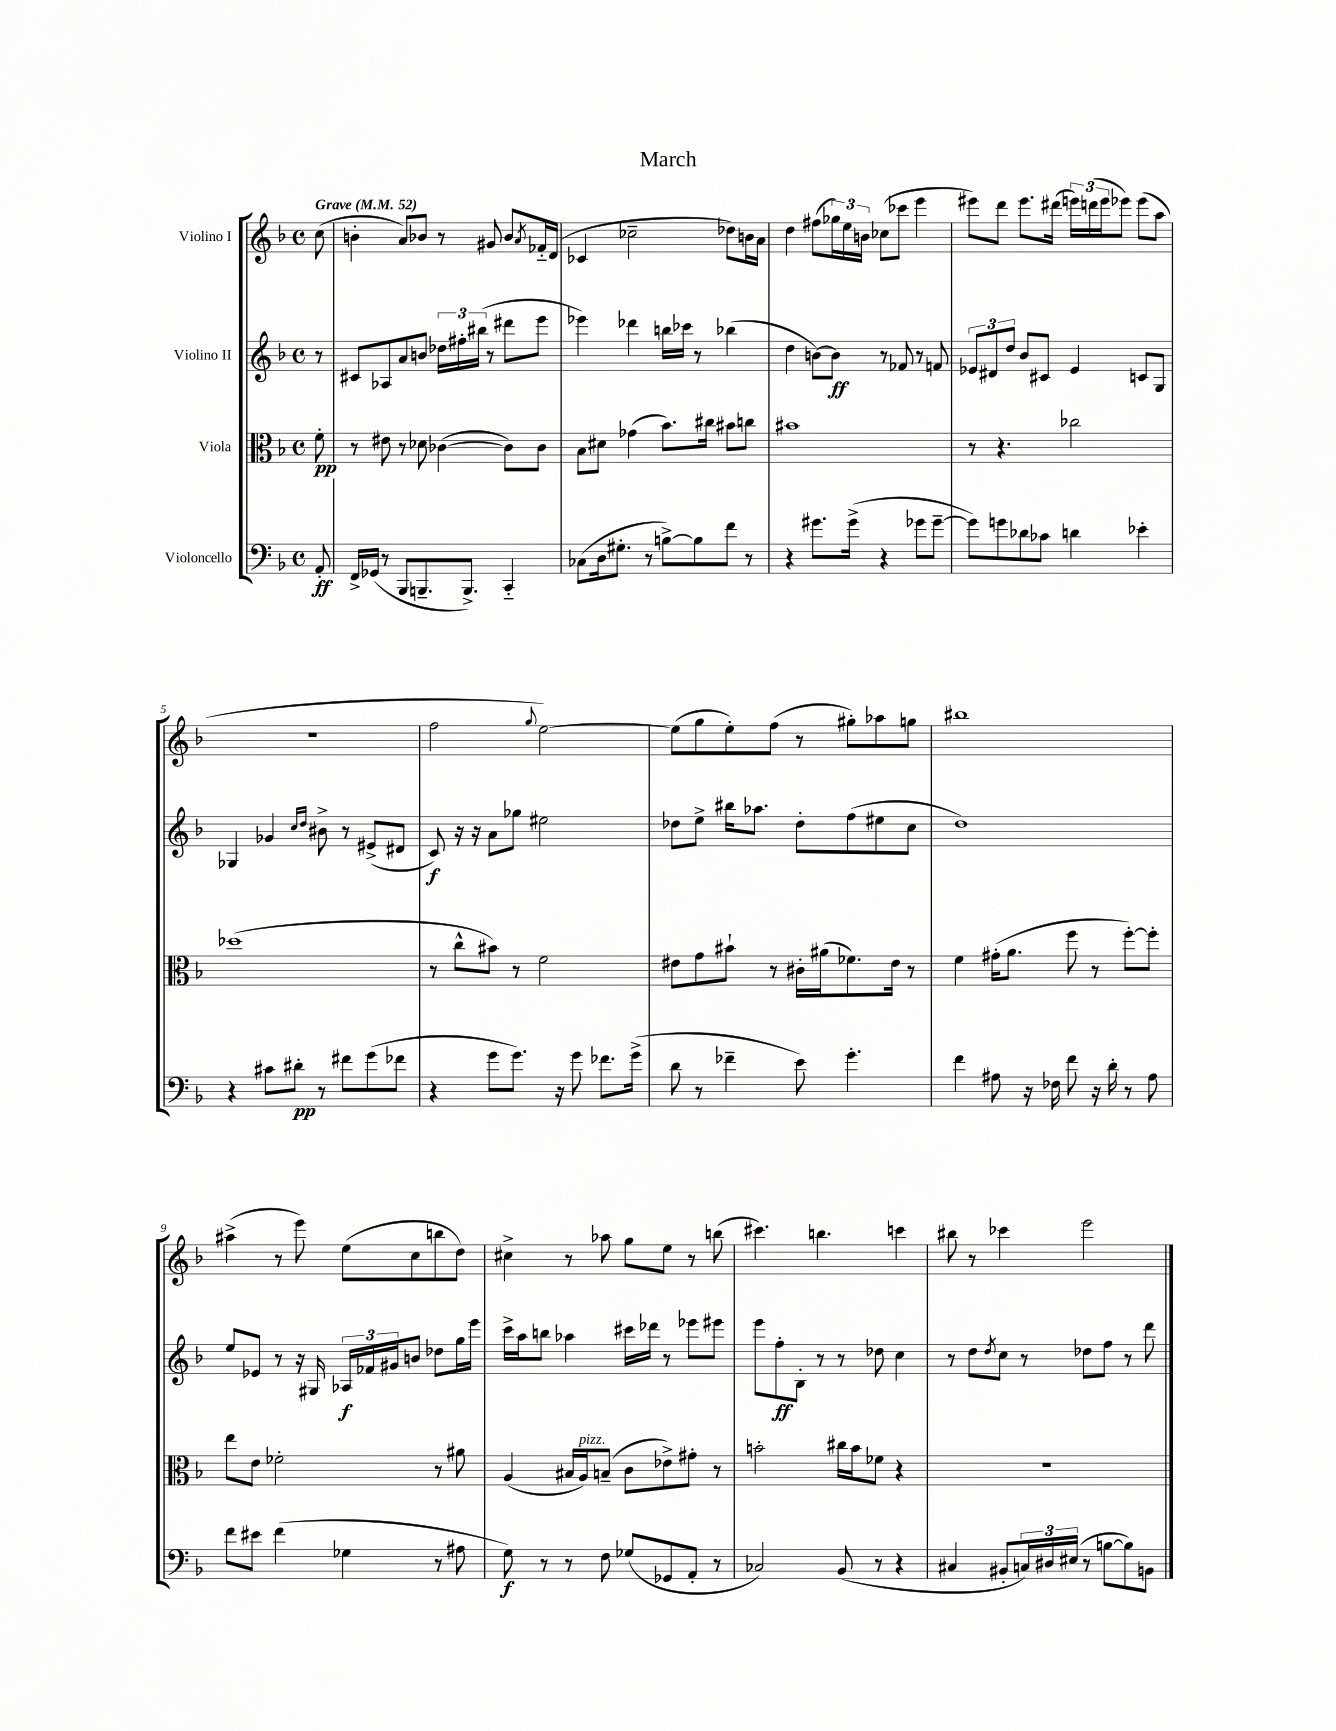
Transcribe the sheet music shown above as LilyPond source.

\header { title = "March" }
<<
\new StaffGroup <<
\new Staff = "s0" \with { instrumentName = "Violino I" } {
    \clef treble \key f \major \defaultTimeSignature \time 4/4 \partial 8 \tempo "Grave" 4 = 52
    c''8( |
    b'4-. a'8) bes'8 r8 gis'8 bes'8 \acciaccatura { a'8 } fes'16-_ d'16( |
    ces'4 ces''2-- des''8) b'16 a'16 |
    d''4 fis''8( \tuplet 3/2 { ges''16) e''16 b'16 } ces''8( ces'''8 e'''4 |
    eis'''8) d'''8 eis'''8. dis'''16( \tuplet 3/2 { e'''16) d'''16( e'''16 } ees'''8) ees'''8( a''8 |
    R1 |
    f''2 \appoggiatura { g''8 } e''2~) |
    e''8( g''8 e''8-.) f''8( r8 gis''8-.) aes''8 g''8 |
    bis''1 |
    ais''4->( r8 e'''8) e''8( c''8 b''8 d''8) |
    cis''4-> r8 aes''8 g''8 e''8 r8 b''8( |
    cis'''4.) b''4. c'''4 |
    bis''8 r8 ces'''4 e'''2 \bar "|." |
}
\new Staff = "s1" \with { instrumentName = "Violino II" } {
    \clef treble \key f \major \defaultTimeSignature \time 4/4 \partial 8
    r8 |
    cis'8 aes8 a'8 b'8 \tuplet 3/2 { des''16 fis''16-. bis''16( } r8 dis'''8 e'''8 |
    ees'''4) des'''4 b''16 ces'''16 r8 bes''4( |
    d''4 b'8~) b'8\ff r8 fes'8 r8 f'8 |
    \tuplet 3/2 { ees'8 dis'8 d''8 } bes'8 cis'8 ees'4 c'8 g8 |
    ges4 ges'4 \grace { c''16 d''16 } bis'8-> r8 eis'8->( dis'8 |
    c'8\f) r16 r16 a'8 ges''8 eis''2 |
    des''8 e''8-> bis''16 aes''8. des''8-. f''8( eis''8 c''8 |
    d''1) |
    e''8 ees'8 r8 r16 gis16 \tuplet 3/2 { aes16\f fes'16 gis'16 } b'8 des''8 g''16 e'''16 |
    c'''16-> a''16 b''8 aes''4 cis'''16 des'''16 r8 ees'''8 eis'''8 |
    e'''8 f''8-.\ff bes8-. r8 r8 des''8 c''4 |
    r8 d''8 \acciaccatura { d''8 } c''8 r8 des''8 f''8 r8 d'''8 \bar "|." |
}
\new Staff = "s2" \with { instrumentName = "Viola" } {
    \clef alto \key f \major \defaultTimeSignature \time 4/4 \partial 8
    f'8-.\pp |
    r8 eis'8 r8 des'8 ces'4~( ces'8) ces'8 |
    bes8 dis'8 ges'4( bes'8.) cis''16 bis'8 c''8 |
    bis'1 |
    r8 r4. ces''2 |
    des''1( |
    r8 c''8-^ bis'8) r8 f'2 |
    eis'8 g'8 bis'8-! r8 cis'16-. ais'16( fes'8.) eis'16 r8 |
    f'4 gis'16-.( a'8. f''8 r8 f''8~-.) f''8-. |
    e''8 e'8 fes'2-. r8 ais'8 |
    a4( bis16 a16^\markup { \italic "pizz." }) b8--( c'8 ees'8->) gis'8-. r8 |
    b'2-. cis''16 b'16 fes'8 r4 |
    R1 \bar "|." |
}
\new Staff = "s3" \with { instrumentName = "Violoncello" } {
    \clef bass \key f \major \defaultTimeSignature \time 4/4 \partial 8
    a,8-.\ff |
    f,16-> ges,16( r8 bes,,8 b,,8.-- b,,8.->) c,4-_ |
    ces8( d16 gis8.-. r8 b8~->) b8 f'8 r8 |
    r4 gis'8. gis'16->( r4 ges'8 ges'8~-- |
    ges'8) g'8 des'8 ces'8 d'4 ees'4-. |
    r4 cis'8 dis'8-.\pp r8 fis'8 g'8( fes'8 |
    r4 g'8 g'8.) r16 g'8 fes'8. g'16->( |
    d'8 r8 fes'4-- e'8) g'4.-. |
    f'4 ais8 r16 fes16 f'8 r16 d'16-. r8 ais8 |
    f'8 eis'8 f'4( ges4 r8 ais8 |
    g8\f) r8 r8 f8 ges8( ges,8 a,8-. r8 |
    ces2) bes,8( r8 r4 |
    cis4 bis,8-. \tuplet 3/2 { c16) dis16 eis16( } r8 b8~ b8) b,8 \bar "|." |
}
>>
>>
